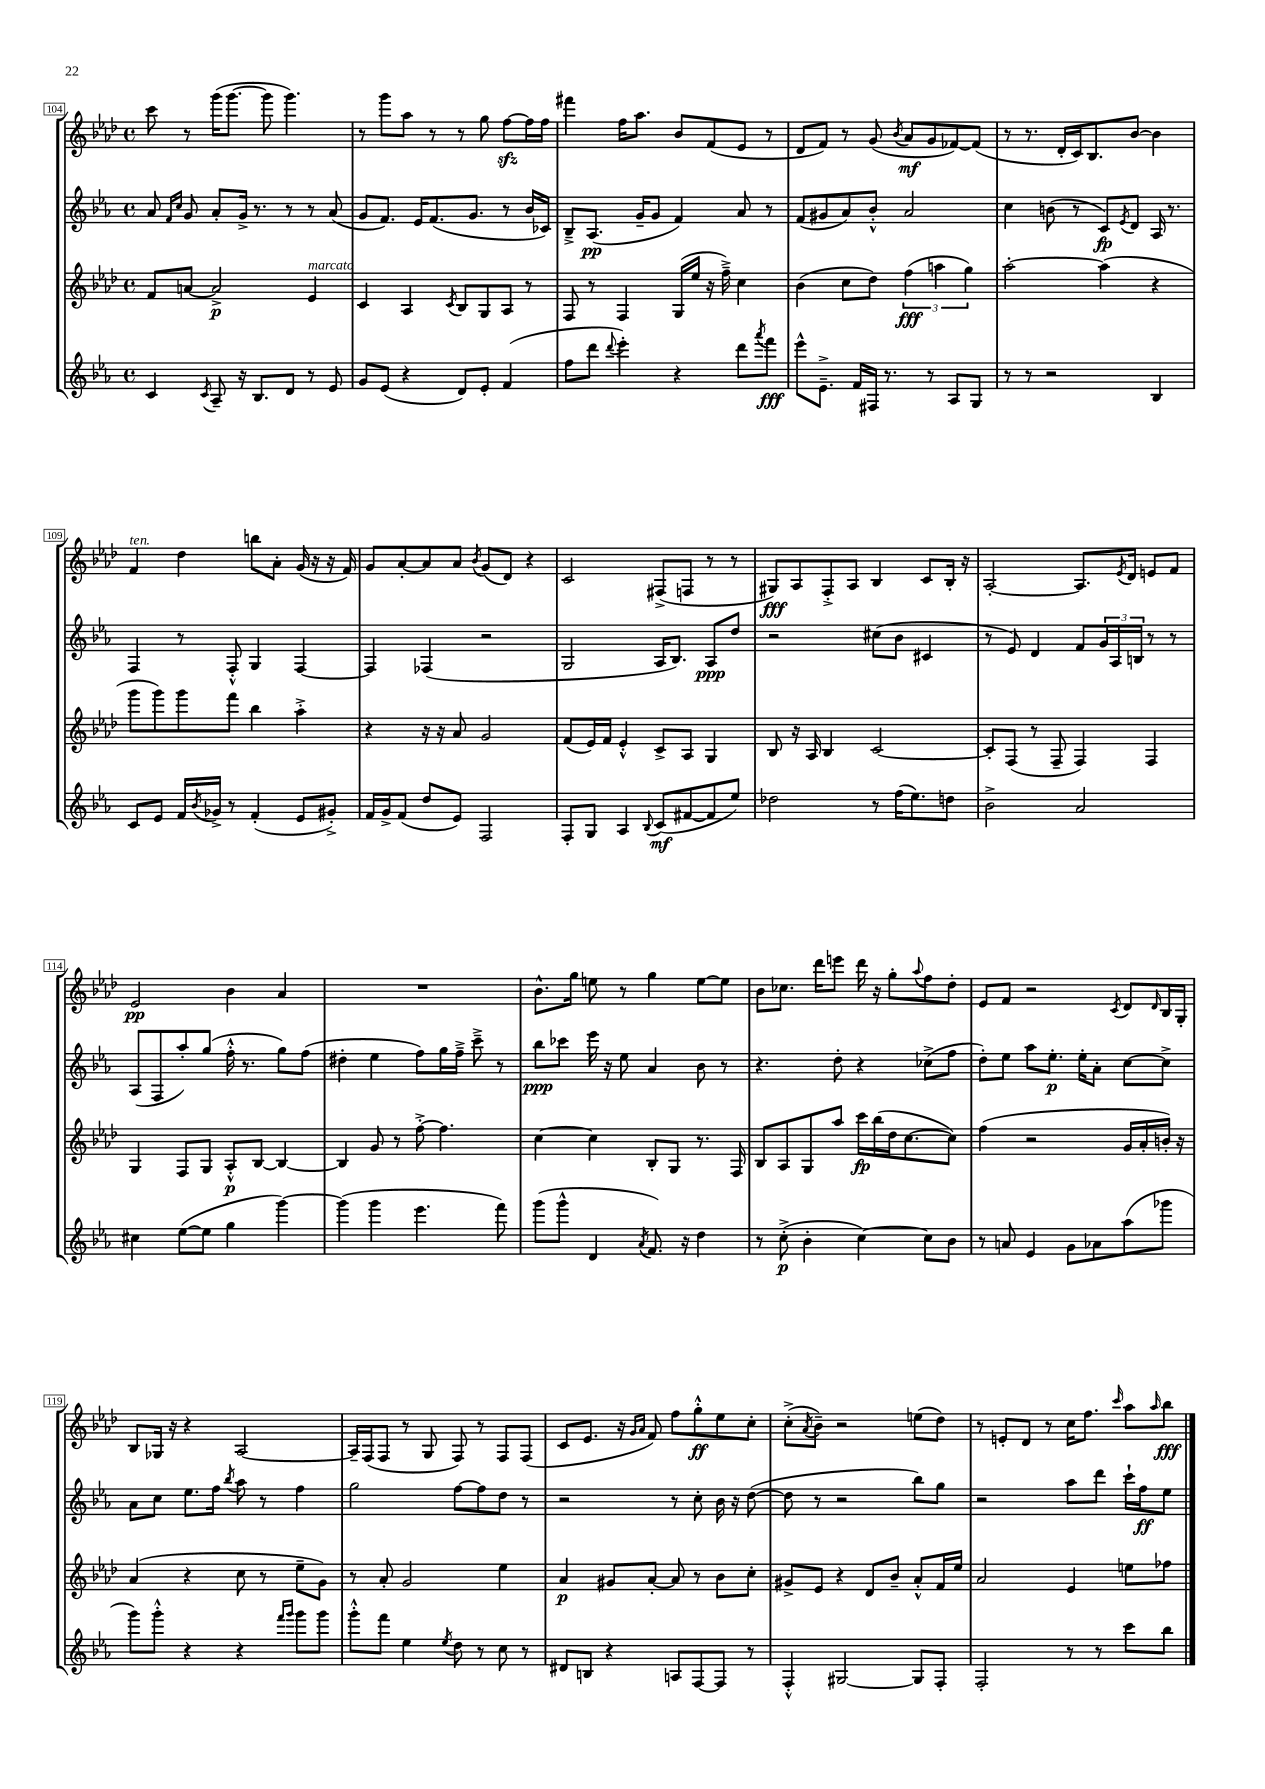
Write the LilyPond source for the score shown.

<<
\new StaffGroup <<
\new Staff = "s0" {
    \clef treble \key aes \major \defaultTimeSignature \time 4/4
    c'''8 r8 g'''16( g'''8.~ g'''8 g'''4.) |
    r8 g'''8 aes''8 r8 r8 g''8 f''8~\sfz f''16 f''16 |
    fis'''4 f''16 aes''8. bes'8 f'8( ees'8 r8 |
    des'8 f'8) r8 g'8( \acciaccatura { bes'8 } aes'8\mf g'8 fes'8~) fes'8( |
    r8 r8. des'16-. c'16) bes8. bes'8~ bes'4 |
    f'4^\markup { \italic "ten." } des''4 b''8 aes'8-. g'16( r16 r16 f'16) |
    g'8 aes'8~-. aes'8 aes'8 \acciaccatura { bes'8 } g'8( des'8) r4 |
    c'2 fis8->( f8 r8 r8 |
    gis8\fff) aes8 f8-.-> aes8 bes4 c'8 bes16-. r16 |
    aes2~-. aes8. \acciaccatura { ees'8 } des'16 e'8 f'8 |
    ees'2\pp bes'4 aes'4 |
    R1 |
    bes'8.-^ g''16 e''8 r8 g''4 e''8~ e''8 |
    bes'8 ces''8. des'''16 e'''8 des'''16 r16 g''8-. \appoggiatura { aes''8 } f''8 des''8-. |
    ees'8 f'8 r2 \acciaccatura { c'8 } des'8 \grace { des'16 } bes16 g16-. |
    bes8 ges16 r16 r4 aes2~ |
    aes16-- f16( f8 r8 g8 f8) r8 f8 f8( |
    c'8 ees'8. r16 \grace { g'16 aes'16 } f'8) f''8 g''8-.-^\ff ees''8 c''8-. |
    c''8-.->( \acciaccatura { aes'8 } bes'8--) r2 e''8( des''8) |
    r8 e'8-. des'8 r8 c''16 f''8. \grace { c'''16 } aes''8 \grace { aes''16 } bes''8\fff \bar "|." |
}
\new Staff = "s1" {
    \clef treble \key ees \major \defaultTimeSignature \time 4/4
    aes'8 \grace { f'16 c''16 } g'8 aes'8-. g'16-> r8. r8 r8 aes'8( |
    g'8 f'8.) ees'16 f'8.( g'8. r8 bes'16 ces'16) |
    bes8---> aes8.\pp( g'16-- g'8 f'4) aes'8 r8 |
    f'8( gis'8 aes'8) bes'8-.-^ aes'2 |
    c''4 b'8( r8 c'8\fp) \acciaccatura { ees'8 } d'8 aes16 r8. |
    f4 r8 f8-.-^ g4 f4~ |
    f4 fes4( r2 |
    g2 aes16 bes8.) aes8\ppp d''8 |
    r2 cis''8( bes'8 cis'4 |
    r8 ees'8) d'4 f'8 \tuplet 3/2 { g'16 aes16 b16 } r8 r8 |
    aes8( f8 aes''8-.) g''8( f''16-.-^ r8. g''8) f''8( |
    dis''4-. ees''4 f''8) g''16 f''16---> c'''8---> r8 |
    bes''8\ppp ces'''8 ees'''16 r16 ees''8 aes'4 bes'8 r8 |
    r4. d''8-. r4 ces''8->( f''8 |
    d''8-.) ees''8 aes''8 ees''8.-.\p ees''16-. aes'8-. c''8~ c''8-> |
    aes'8 c''8 ees''8. f''16 \acciaccatura { bes''8 } aes''8 r8 f''4 |
    g''2 f''8~ f''8 d''8 r8 |
    r2 r8 c''8-. bes'16 r16 d''8~( |
    d''8 r8 r2 bes''8) g''8 |
    r2 aes''8 d'''8 c'''16-! f''16\ff ees''8 \bar "|." |
}
\new Staff = "s2" {
    \clef treble \key aes \major \defaultTimeSignature \time 4/4
    f'8 a'8~ a'2->\p ees'4^\markup { \italic "marcato" } |
    c'4 aes4 \acciaccatura { c'8 } bes8 g8 aes8 r8 |
    f8 r8 f4 g16( ees''16 r16 f''16--->) c''4 |
    bes'4( c''8 des''8) \tuplet 3/2 { f''4\fff( a''4 g''4) } |
    aes''2~-. aes''4( r4 |
    g'''8 g'''8) g'''8 f'''8 bes''4 aes''4-.-> |
    r4 r16 r16 aes'8 g'2 |
    f'8( ees'16) f'16 ees'4-.-^ c'8-> aes8 g4 |
    bes8 r16 aes16 bes4 c'2~ |
    c'8-. f8( r8 f8-- f4) f4 |
    g4 f8 g8 aes8-.-^\p bes8~ bes4~ |
    bes4 g'8 r8 f''8~-.-> f''4. |
    c''4~ c''4 bes8-. g8 r8. f16 |
    bes8 aes8 g8 aes''8 c'''16\fp bes''16( des''16 c''8.~ c''8) |
    f''4( r2 g'16 aes'16-. b'16-.) r16 |
    aes'4( r4 c''8 r8 ees''8-- g'8) |
    r8 aes'8-. g'2 ees''4 |
    aes'4\p gis'8 aes'8~-. aes'8 r8 bes'8 c''8-. |
    gis'8-> ees'8 r4 des'8 bes'8-- aes'8-.-^ f'16 ees''16 |
    aes'2 ees'4 e''8 fes''8 \bar "|." |
}
\new Staff = "s3" {
    \clef treble \key ees \major \defaultTimeSignature \time 4/4
    c'4 \acciaccatura { c'8 } aes8-- r16 bes8. d'8 r8 ees'8 |
    g'8 ees'8( r4 d'8) ees'8-. f'4( |
    f''8 d'''8 \appoggiatura { d'''8 } ees'''4-.) r4 d'''8 \acciaccatura { aes'''8 } f'''8\fff |
    ees'''8-^ ees'8.---> f'16 fis16 r8. r8 aes8 g8 |
    r8 r8 r2 bes4 |
    c'8 ees'8 f'16 \acciaccatura { bes'8 } ges'16-> r8 f'4-.( ees'8 gis'8-.->) |
    f'16 g'16-> f'8( d''8 ees'8) f2 |
    f8-. g8 aes4 \appoggiatura { bes8 } c'8\mf( fis'8~ fis'8 ees''8) |
    des''2 r8 f''16( ees''8.) d''8 |
    bes'2-> aes'2 |
    cis''4 ees''8~( ees''8 g''4 g'''4~) |
    g'''4( g'''4 ees'''4. f'''8) |
    g'''8( g'''8-^ d'4 \acciaccatura { aes'8 } f'8.) r16 d''4 |
    r8 c''8-.->\p( bes'4-. c''4~) c''8 bes'8 |
    r8 a'8 ees'4 g'8 aes'8 aes''8( ges'''8 |
    g'''8) g'''8-.-^ r4 r4 \grace { f'''16 g'''16 } g'''8 g'''8 |
    g'''8-.-^ f'''8 ees''4 \acciaccatura { ees''8 } d''8 r8 c''8 r8 |
    dis'8 b8 r4 a8 f8~ f8 r8 |
    f4-.-^ gis2~ gis8 f8-. |
    f2-. r8 r8 c'''8 bes''8 \bar "|." |
}
>>
>>
\layout { \context { \Score currentBarNumber = #104 \override BarNumber.stencil = #(make-stencil-boxer 0.1 0.3 ly:text-interface::print) } }
